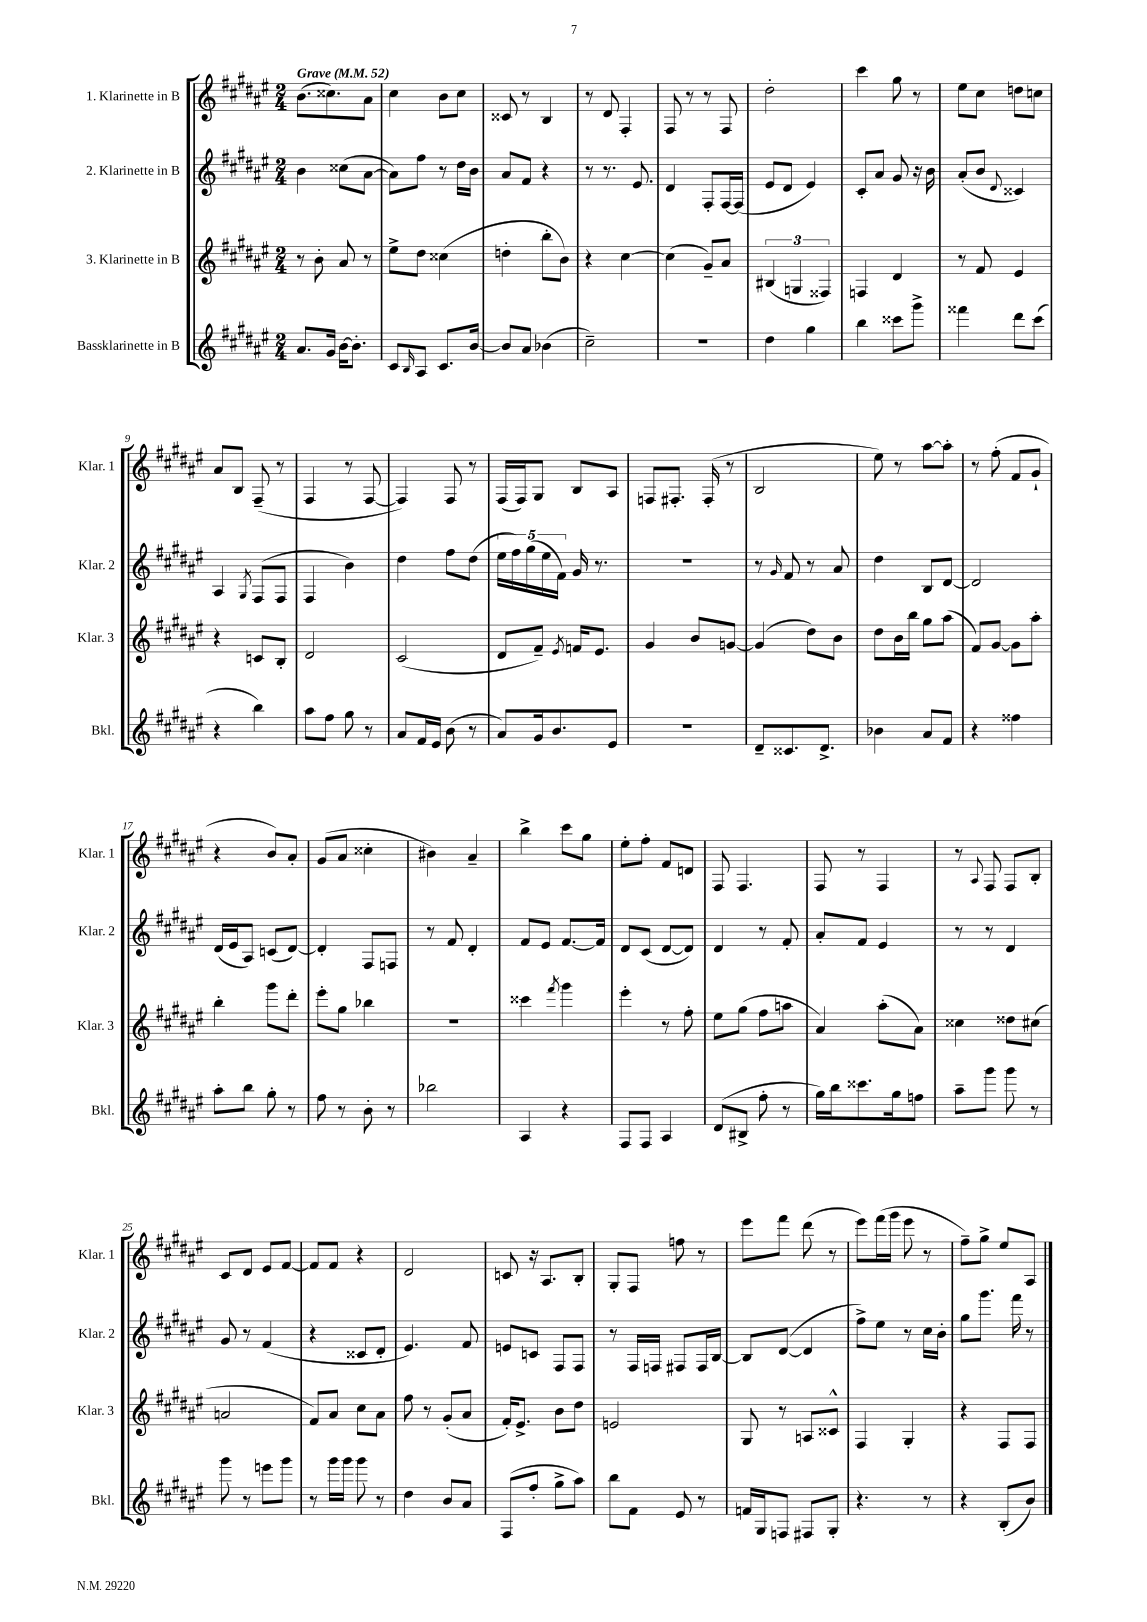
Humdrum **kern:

**kern	**kern	**kern	**kern
*staff4	*staff3	*staff2	*staff1
*clefG2	*clefG2	*clefG2	*clefG2
*k[f#c#g#d#a#e#]	*k[f#c#g#d#a#e#]	*k[f#c#g#d#a#e#]	*k[f#c#g#d#a#e#]
*M2/4	*M2/4	*M2/4	*M2/4
*MM52	*MM52	*MM52	*MM52
8.a#	8r	4b	(8.b
.	8b'	.	.
16g#	.	.	8.cc##)
[16b	8a#	(8cc##	.
8.b']	.	.	.
.	8r	[8a#	8a#
=	=	=	=
8c#	8ee#^	8a#])	4cc#
16qqB	.	.	.
8A#	8dd#	8ff#	.
8.c#	(4cc##	8r	8b
.	.	16dd#	8cc#
[16b	.	16b	.
=	=	=	=
8b]	4dd'	8a#	8c##
8a#	.	8f#	8r
(4b-	8bb'	4r	4B
.	8b)	.	.
=	=	=	=
2cc#~)	4r	8r	8r
.	.	8.r	8d#
.	[4cc#	.	4F#'
.	.	8.e#	.
=	=	=	=
2r	(4cc#]	4d#	8F#
.	.	.	8r
.	8g#~)	8F#'	8r
.	8a#	[16F#	8F#
.	.	(16F#]	.
=	=	=	=
4dd#	(6B#	8e#	2dd#'
.	.	8d#	.
.	6G	.	.
4gg#	.	4e#)	.
.	6F##)	.	.
=	=	=	=
4bb	4F	8c#'	4ccc#
.	.	8a#	.
8ccc##	4d#	8g#	8gg#
8ggg#^	.	16r	8r
.	.	16b	.
=	=	=	=
4fff##	8r	(8a#'	8ee#
.	8f#	8b	8cc#
.	.	8qqd#	.
8ddd#	4e#	4c##)	8dd
(8ccc#	.	.	8cc
=	=	=	=
4r	4r	4A#	8a#
.	.	.	8B
.	.	8qG#	.
4bb)	8c	(8F#	(8F#~
.	8B'	8F#	8r
=	=	=	=
8aa#	2d#	4F#	4F#
8ff#	.	.	.
8gg#	.	4b)	8r
8r	.	.	[8F#
=	=	=	=
8a#	(2c#	4dd#	4F#])
16f#	.	.	.
16e#	.	.	.
(8b	.	8ff#	8F#
8r	.	(8dd#	8r
=	=	=	=
8a#)	8d#	20ee#	(16F#
.	.	20ff#)	.
.	.	.	16F#)
.	.	(20gg#	.
16g#	8f#~)	.	8G#
.	.	20ee#	.
8.b	.	.	.
.	.	20f#)	.
.	8qe#	.	.
.	16f	16g#	8B
.	8.e#	8.r	.
8e#	.	.	8A#
=	=	=	=
2r	4g#	2r	8F
.	.	.	8.F#'
.	8b	.	.
.	.	.	(16F#'
.	[8g	.	8r
=	=	=	=
8d#~	(4g]	8r	2B
.	.	16qqg#	.
8.c##	.	8f#	.
.	8dd#)	8r	.
8.d#^	.	.	.
.	8b	8a#	.
=	=	=	=
4b-	8dd#	4dd#	8ee#)
.	16b	.	8r
.	16bb	.	.
8a#	8gg#	8B	[8aa#
8f#	(8aa#	[8d#	8aa#']
=	=	=	=
4r	8f#)	2d#]	8r
.	[8g#	.	(8ff#'
4ff##	8g#]	.	8f#
.	8aa#'	.	8g#`
=	=	=	=
8aa#'	4bb'	(16d#	4r
.	.	16e#	.
8bb	.	8A#)	.
8gg#'	8ggg#	(8c	8b)
8r	8ddd#'	[8d#)	8a#'
=	=	=	=
8ff#	8eee#'	4d#']	(8g#
8r	8gg#	.	8a#
8b'	4bb-	8F#	4cc##'
8r	.	8F	.
=	=	=	=
2bb-	2r	8r	4b#)
.	.	8f#	.
.	.	4d#'	4a#~
=	=	=	=
4A#	4ccc##	8f#	4bb^
.	.	8e#	.
.	8qfff#	.	.
4r	4ggg#	[8.f#	8ccc#
.	.	.	8gg#
.	.	16f#]	.
=	=	=	=
8F#	4eee#'	8d#	8ee#'
8F#	.	(8c#	8ff#'
4A#	8r	[8d#	8f#
.	8ff#'	8d#])	8d
=	=	=	=
(8d#	8ee#	4d#	8F#
8B#^	(8gg#	.	4.F#
8ff#'	8ff#	8r	.
8r	8aa	8f#'	.
=	=	=	=
16gg#)	4a#)	8a#'	8F#
16bb	.	.	.
8.ccc##	.	8f#	8r
.	(8aa#'	4e#	4F#
16gg#	.	.	.
8ff	8a#)	.	.
=	=	=	=
8aa#~	4cc##	8r	8r
.	.	.	8qqA#
8ggg#	.	8r	8F#
8ggg#	8dd##	4d#	8F#
8r	(8cc#	.	8B'
=	=	=	=
8ggg#	2a	8g#	8c#
8r	.	8r	8d#
8eee	.	(4f#	8e#
8ggg#	.	.	[8f#
=	=	=	=
8r	8f#)	4r	8f#]
16ggg#	8a#	.	8f#
16ggg#	.	.	.
8ggg#	8cc#	8c##	4r
8r	8a#	8d#'	.
=	=	=	=
4dd#	8ff#	4.e#)	2d#
.	8r	.	.
8b	(8g#'	.	.
8a#	8a#	8f#	.
=	=	=	=
(8F#	16f#')	8e	8c
.	8.e#^	.	.
8ff#'	.	8c	16r
.	.	.	8.A#
8gg#^	8b	8F#	.
8aa#)	8dd#	8F#	8B'
=	=	=	=
8bb	2e	8r	8G#'
8f#	.	16F#	8F#
.	.	16F	.
8e#	.	8F#	8ff
8r	.	16F#	8r
.	.	[16B	.
=	=	=	=
16f	8G#	8B]	8eee#
16G#	.	.	.
8F	8r	([8d#	8fff#
8F#	8A	4d#]	(8ddd#
8G#'	8c##^^	.	8r
=	=	=	=
4.r	4F#	8ff#^)	8eee#)
.	.	8ee#	(16fff#
.	.	.	16ggg#
.	4G#'	8r	8eee#
8r	.	16cc#	8r
.	.	16b'	.
=	=	=	=
4r	4r	8gg#	8ff#~)
.	.	8.ggg#	8gg#^
(8B'	8F#	.	8ee#
.	.	16fff#	.
8b)	8F#	8r	8A#
==	==	==	==
*-	*-	*-	*-
